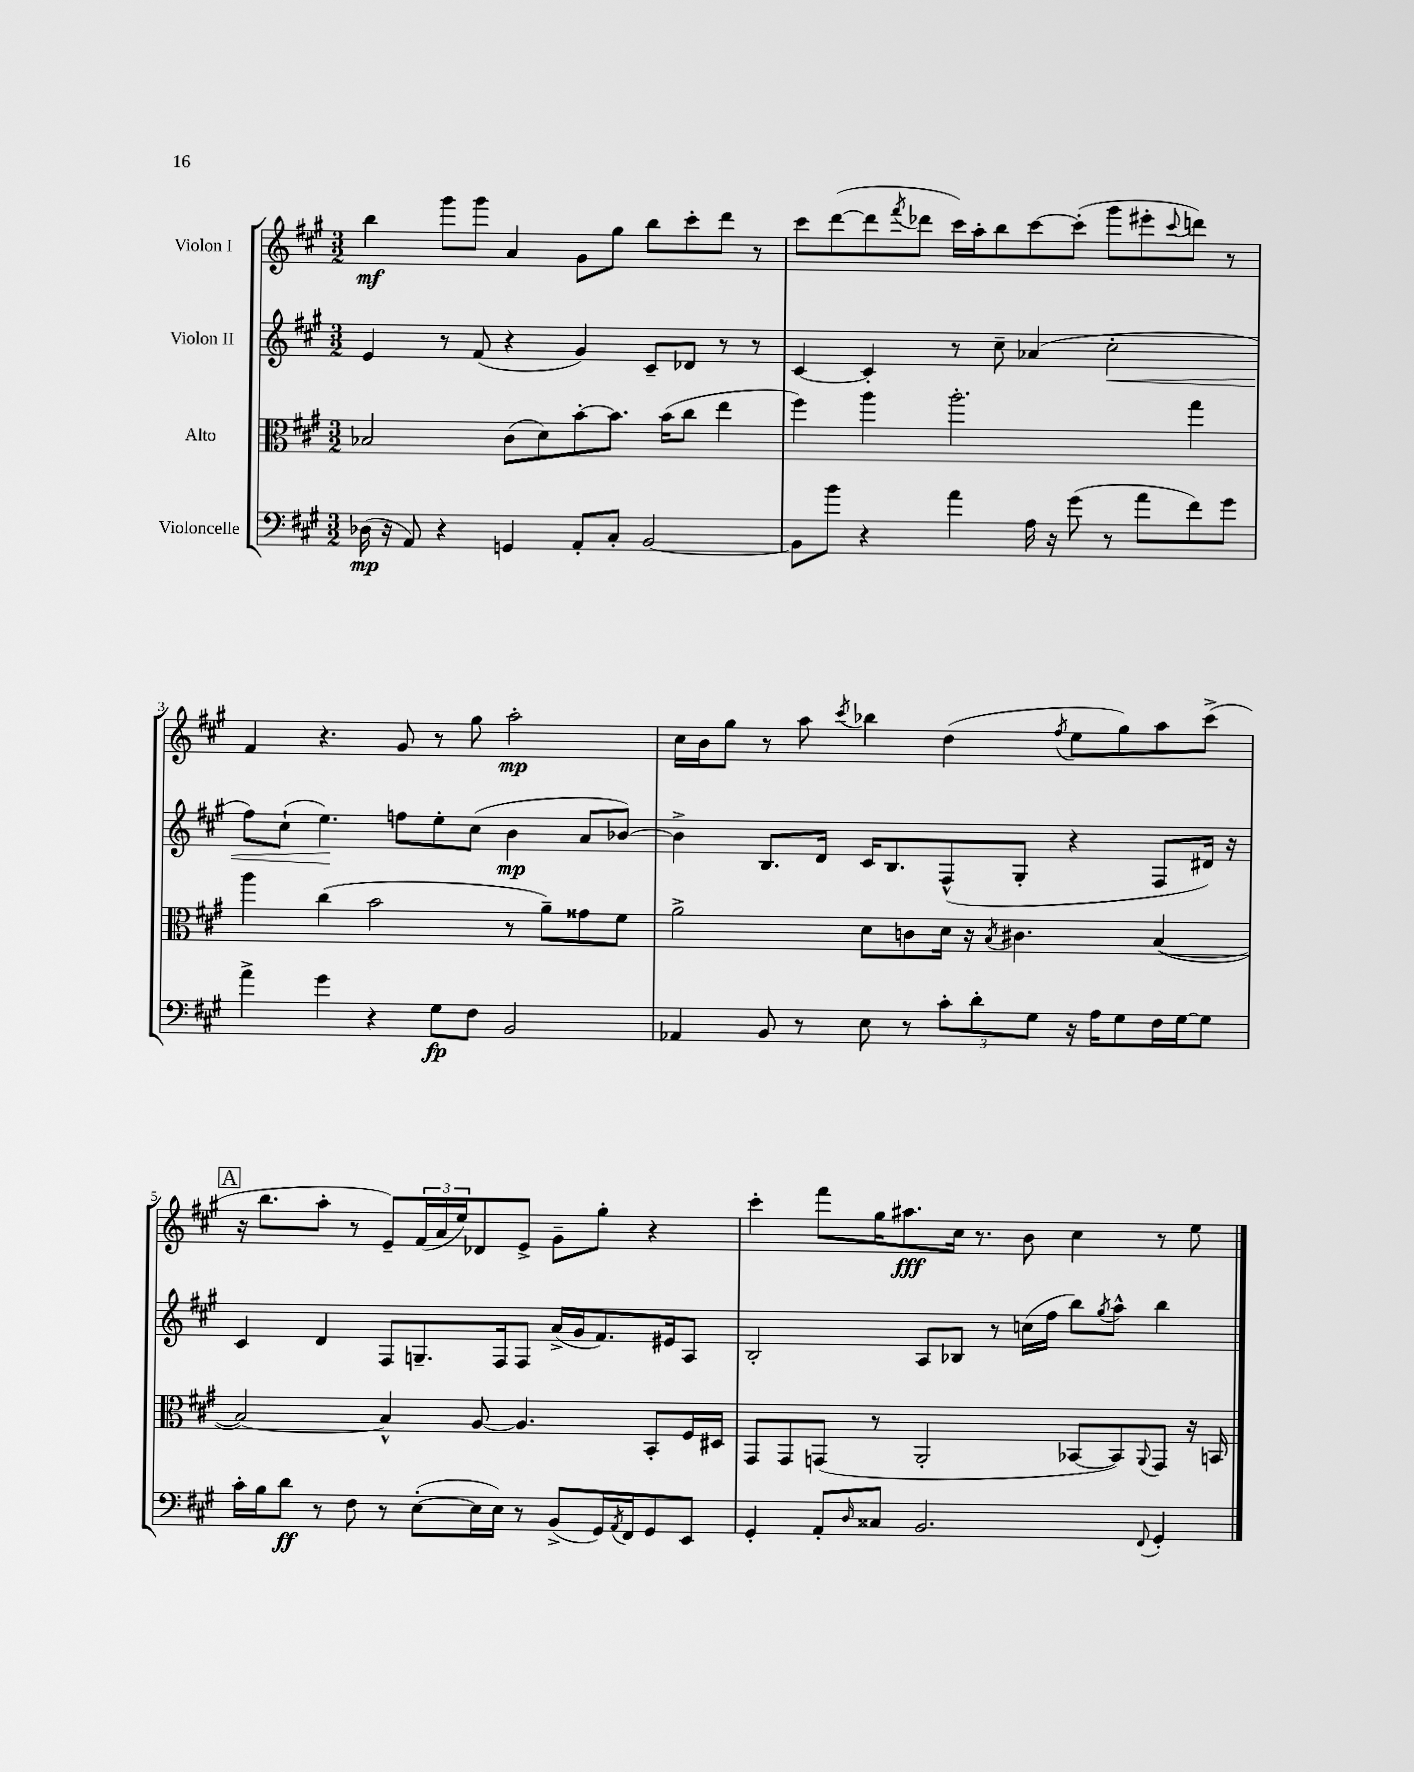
<<
\new StaffGroup <<
\new Staff = "s0" \with { instrumentName = "Violon I" } {
    \clef treble \key a \major \numericTimeSignature \time 3/2
    b''4\mf gis'''8 gis'''8 a'4 gis'8 gis''8 b''8 cis'''8-. d'''8 r8 |
    cis'''8 d'''8~( d'''8 \acciaccatura { fis'''8 } des'''8 cis'''16) a''16-. b''8 cis'''8~ cis'''8-.( gis'''8 eis'''8-. \appoggiatura { cis'''8 } d'''8) r8 |
    fis'4 r4. gis'8 r8 gis''8 a''2-.\mp |
    cis''16 b'16 gis''8 r8 a''8 \acciaccatura { cis'''8 } bes''4 d''4( \acciaccatura { fis''8 } e''8 gis''8) a''8 cis'''8->( |
    \mark \markup { \box "A" } r16 b''8. a''8-. r8 e'8--) \tuplet 3/2 { fis'16( a'16 e''16) } des'8 e'8-> gis'8-- gis''8-. r4 |
    cis'''4-. fis'''8 gis''16 ais''8.\fff cis''16 r8. b'8 cis''4 r8 e''8 \bar "|." |
}
\new Staff = "s1" \with { instrumentName = "Violon II" } {
    \clef treble \key a \major \numericTimeSignature \time 3/2
    e'4 r8 fis'8( r4 gis'4) cis'8-- des'8 r8 r8 |
    cis'4~ cis'4-. r8 cis''8-- aes'4( cis''2-.\< |
    fis''8) cis''8-!( e''4.\!) f''8 e''8-. cis''8( b'4\mp a'8 bes'8~) |
    bes'4-> b8. d'16 cis'16 b8. fis8-^( gis8-. r4 fis8 dis'16) r16 |
    \mark \markup { \box "A" } cis'4 d'4 fis8 g8.-- fis16 fis8 a'16->( gis'16 fis'8.) eis'16 a8 |
    b2-. a8 bes8 r8 c''16( fis''16 b''8) \acciaccatura { gis''8 } a''8-^ b''4 \bar "|." |
}
\new Staff = "s2" \with { instrumentName = "Alto" } {
    \clef alto \key a \major \numericTimeSignature \time 3/2
    bes2 cis'8( d'8) b'8~-. b'8. b'16( cis''8 e''4 |
    fis''4) a''4 a''2.-. gis''4 |
    a''4 cis''4( b'2 r8 a'8--) gisis'8 fis'8 |
    a'2-> d'8 c'8 d'16 r16 \acciaccatura { b8 } cis'4. b4~( |
    \mark \markup { \box "A" } b2~) b4-^ a8~ a4. b,8-. fis16 dis16 |
    gis,8 gis,8 g,8( r8 a,2-. bes,8~ bes,8) \appoggiatura { a,8 } g,8 r16 b,16 \bar "|." |
}
\new Staff = "s3" \with { instrumentName = "Violoncelle" } {
    \clef bass \key a \major \numericTimeSignature \time 3/2
    des16\mp( r16 a,8) r4 g,4 a,8-. cis8-. b,2~ |
    b,8 b'8 r4 a'4 a16 r16 gis'8( r8 a'8 fis'8) gis'8 |
    a'4-> gis'4 r4 gis8\fp fis8 b,2 |
    aes,4 b,8 r8 e8 r8 \tuplet 3/2 { cis'8-. d'8-. gis8 } r16 a16 gis8 fis16 gis16~ gis8 |
    \mark \markup { \box "A" } cis'16-. b16 d'8\ff r8 fis8 r8 e8~-.( e16 e16) r8 b,8->( gis,16) \acciaccatura { a,8 } fis,16 gis,8 e,8 |
    gis,4-. a,8-. \grace { d16 } cisis8 b,2. \appoggiatura { fis,8 } gis,4-. \bar "|." |
}
>>
>>
